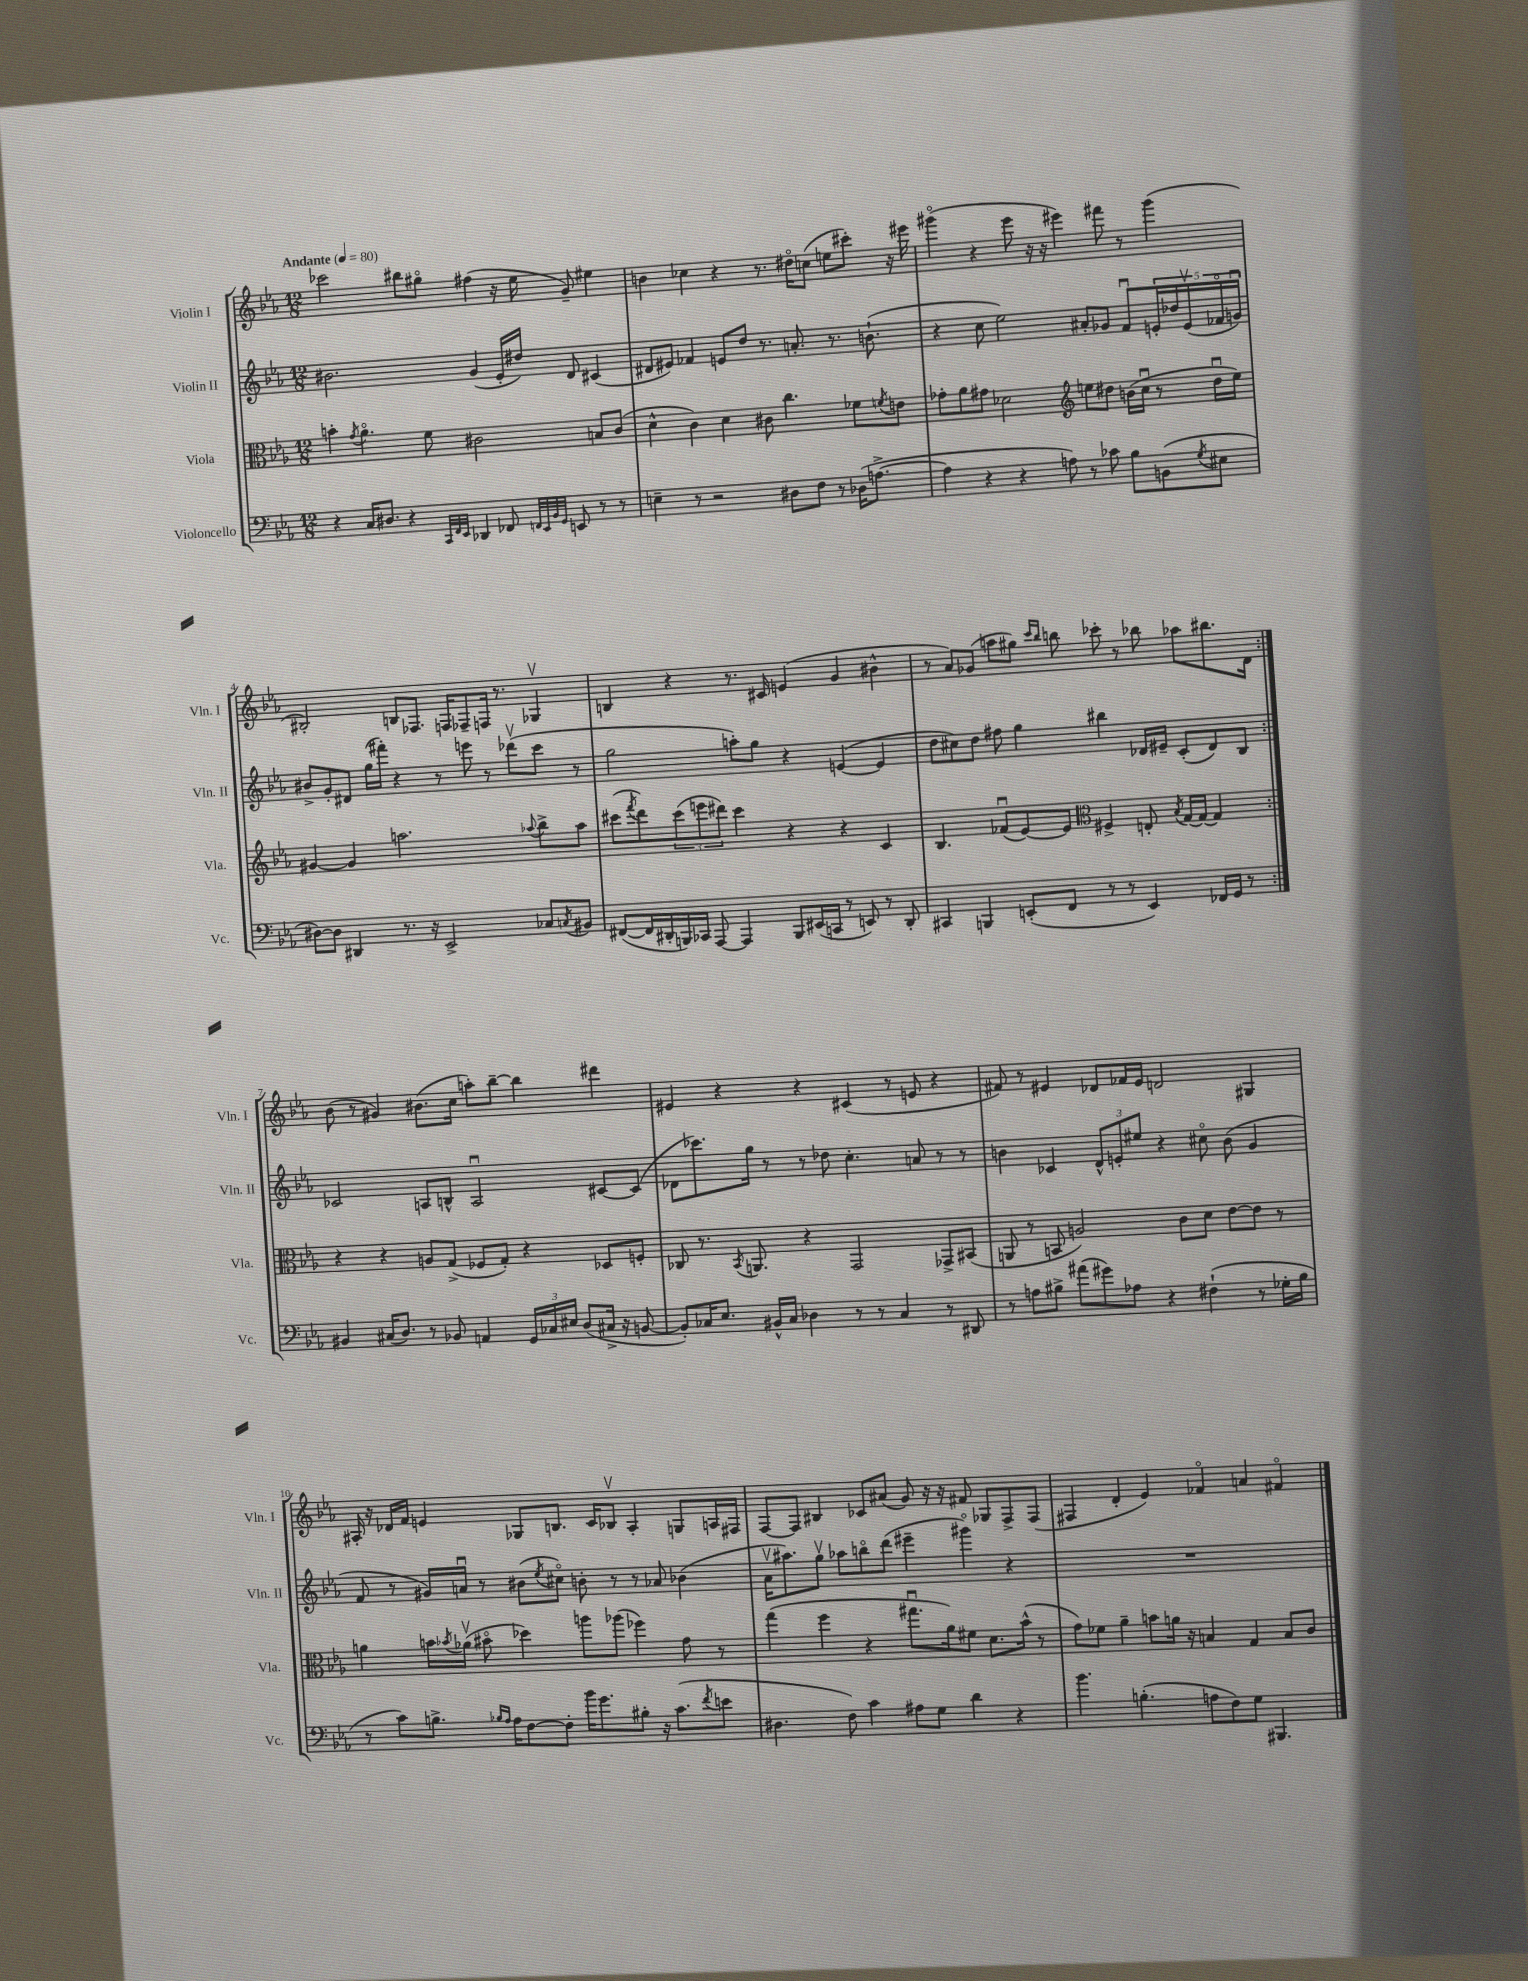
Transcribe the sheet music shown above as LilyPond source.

<<
\new StaffGroup <<
\new Staff = "s0" \with { instrumentName = "Violin I" shortInstrumentName = "Vln. I" } {
    \clef treble \key ees \major \numericTimeSignature \time 12/8 \tempo "Andante" 4 = 80
    \repeat volta 2 { ces'''2 bis''8 gis''8\flageolet fis''4( r16 ees''16 g'8--) eis''4 |
    b'4 ces''4 r4 r8. dis''16\flageolet c''8( e''8 cis'''8-.) r16 eis'''16 |
    gis'''4\flageolet( r4 ees'''8 r16 r16 eis'''4) fis'''8 r8 gis'''4( |
    bis2-.) b8 fes8. f16 fes8-- f16 r8. ges4\upbow |
    b4 r4 r8. cis'16 e'4( g'4 bis'4-^ |
    r8 aes'8) ges'8( a''8 gis''8) \grace { c'''16 bes''16 } b''8 ces'''8-. r8 bes''8 aes''8 bis''8. d'16 | }
    bes'8( r8 gis'4) bis'8.( c''16 a''8-.) bes''8~-- bes''4 dis'''4 |
    eis'4 r4 r4 cis'4( r8 e'8 r4 |
    fis'8) r8 eis'4 des'8 fes'16 eis'16 d'2 gis4 |
    ais16-. r16 des'16 f'16 e'4 ges8 b8. c'16 bes8\upbow ais4-. g8 a16 fis16 |
    f8~ f8 bis4 ces'8 ais'8( g'8) r16 r16 fis'8 ges8 f8-> f8( |
    fis4 d'4-. ees'4) fes'4\flageolet a'4 fis'4\flageolet \bar "|." |
}
\new Staff = "s1" \with { instrumentName = "Violin II" shortInstrumentName = "Vln. II" } {
    \clef treble \key ees \major \numericTimeSignature \time 12/8
    \repeat volta 2 { bis'2. g'4( ees'16-. dis''16) d'8 cis'4( |
    dis'8 eis'8) fes'4 e'8 d''8 r8. a'8.-. r8. b'8.-!( |
    r4 c''8 ees''2) ais'8-. ges'8 f'8\downbow \tuplet 5/4 { e'16-. des''16 e'16\upbow( fes'16\flageolet g'16\downbow) } |
    bis'8-> g'8-. dis'8 g''16( fis'''16-.) r4 r8 e'''8 r8 des'''8\upbow( c'''8 r8 |
    g''2 a''8-.) g''8 r4 e'4~( e'4 |
    d''8 cis''8) d''8 fis''8 g''4 bis''4 des'16 eis'16-- c'8-.( des'8) bes8 | }
    ces'2 a8 b8-^ a2\downbow cis'8~ cis'8( |
    des'8 ces'''8.) g''16 r8 r8 des''8 c''4.-. a'8 r8 r8 |
    b'4 ces'4 \tuplet 3/2 { d'8-^ e'8-. eis''8 } r4 cis''8\flageolet b'8( g'4 |
    f'8 r8 gis'16) a'16\downbow r8 bis'8( \acciaccatura { ees''8 } cis''8\flageolet) b'8-. r8 r8 aes'8 bes'4( |
    aes'16\upbow ais''8.) g''8\upbow aes''8 b''8\flageolet d'''8( eis'''4-- gis'''4\flageolet) r4 |
    R1. \bar "|." |
}
\new Staff = "s2" \with { instrumentName = "Viola" shortInstrumentName = "Vla." } {
    \clef alto \key ees \major \numericTimeSignature \time 12/8
    \repeat volta 2 { b'4-. \acciaccatura { g'8 } aes'4.\flageolet f'8 cis'2 b8 cis'8( |
    d'4-^ c'4) d'4 cis'8 c''4. fes'8 \acciaccatura { f'8 } e'8 |
    ges'8-. aes'8 gis'8 des'2 \clef treble e''8 dis''8 b'16( c''16\downbow r8 dis''16\downbow e''16) |
    gis'4~ gis'4 a''2. \appoggiatura { aes''8 } bes''8-> aes''8 |
    cis'''8( \acciaccatura { f'''8 } d'''8) \tuplet 3/2 { cis'''8( e'''8 dis'''8) } cis'''4 r4 r4 c'4 |
    bes4. fes'8\downbow( ees'8~) ees'8 \clef alto fis4-> e8-. \acciaccatura { bes8 } g16~ g16~ g4 | }
    r4 r4 a8 g8->( fes8 g8-.) r4 des8 f8-. |
    ces8 r8. \acciaccatura { bes,8 } a,8. r4 g,2 ges,8-> bis,8( |
    a,8 r8 b,8 a2) c'8 d'8 ees'8~ ees'8 r8 |
    a'4 b'16 \acciaccatura { bes'8 } aes'16\upbow( bis'8\flageolet des''4) a''8 aes''8( fes''4) g'8 r8 |
    g''4( f''4 r4 gis''8.\downbow aes'16) fis'8 d'8. bes'16-^( r8 |
    g'8) fes'8 aes'4-- b'8 a'16 r16 b4 g4 b8 c'8 \bar "|." |
}
\new Staff = "s3" \with { instrumentName = "Violoncello" shortInstrumentName = "Vc." } {
    \clef bass \key ees \major \numericTimeSignature \time 12/8
    \repeat volta 2 { r4 c16 dis8. r4 \grace { c,32 f,32 ees,32 } des,4 fes,8 \grace { f,32 ees,32 bes,32 g,32 } e,8 r8 r8 |
    e4-- r8 r2 dis8 f8 r8 des16( a8.~-> |
    a4 r4 r4 a8) r8 ces'8 bes8 b,8( \acciaccatura { g8 } eis8 |
    dis8~) dis8 dis,4 r8. r16 ees,2-> ces8 \acciaccatura { c8 } bis,8 |
    fis,8~( fis,16 dis,16-. b,,16) ces,16 aes,,8~ aes,,4 b,,8 eis,16( c,16 r8 e,8) r8 dis,8-. |
    cis,4 b,,4 e,8-.( f,8 r8 r8 e,4) fes,16 g,16 r8 | }
    bis,4 cis16( d8.) r8 bes,8 a,4 \tuplet 3/2 { g,16 ces16 eis16 } d8( cis16-> r16 b,8~ |
    b,8-.) ces16 ees8. bis,16-^ ces16 des4 r8 r8 ces4 r8 dis,8 |
    r8 a8 bis8-> ais'8( gis'8) aes8 r4 fis4-!( r8 ges16-. bis16 |
    r8 c'8) b8.-> \grace { bes16 aes16 } aes16 f8~ f8-. bes'16 g'8. bis8-. r16 c'8.( \acciaccatura { f'8 } e'8 |
    dis4. f8) c'4 ais8 g8 d'4 r4 |
    bes'4. b4.-.( a8 f8) g8 bis,,4. \bar "|." |
}
>>
>>
